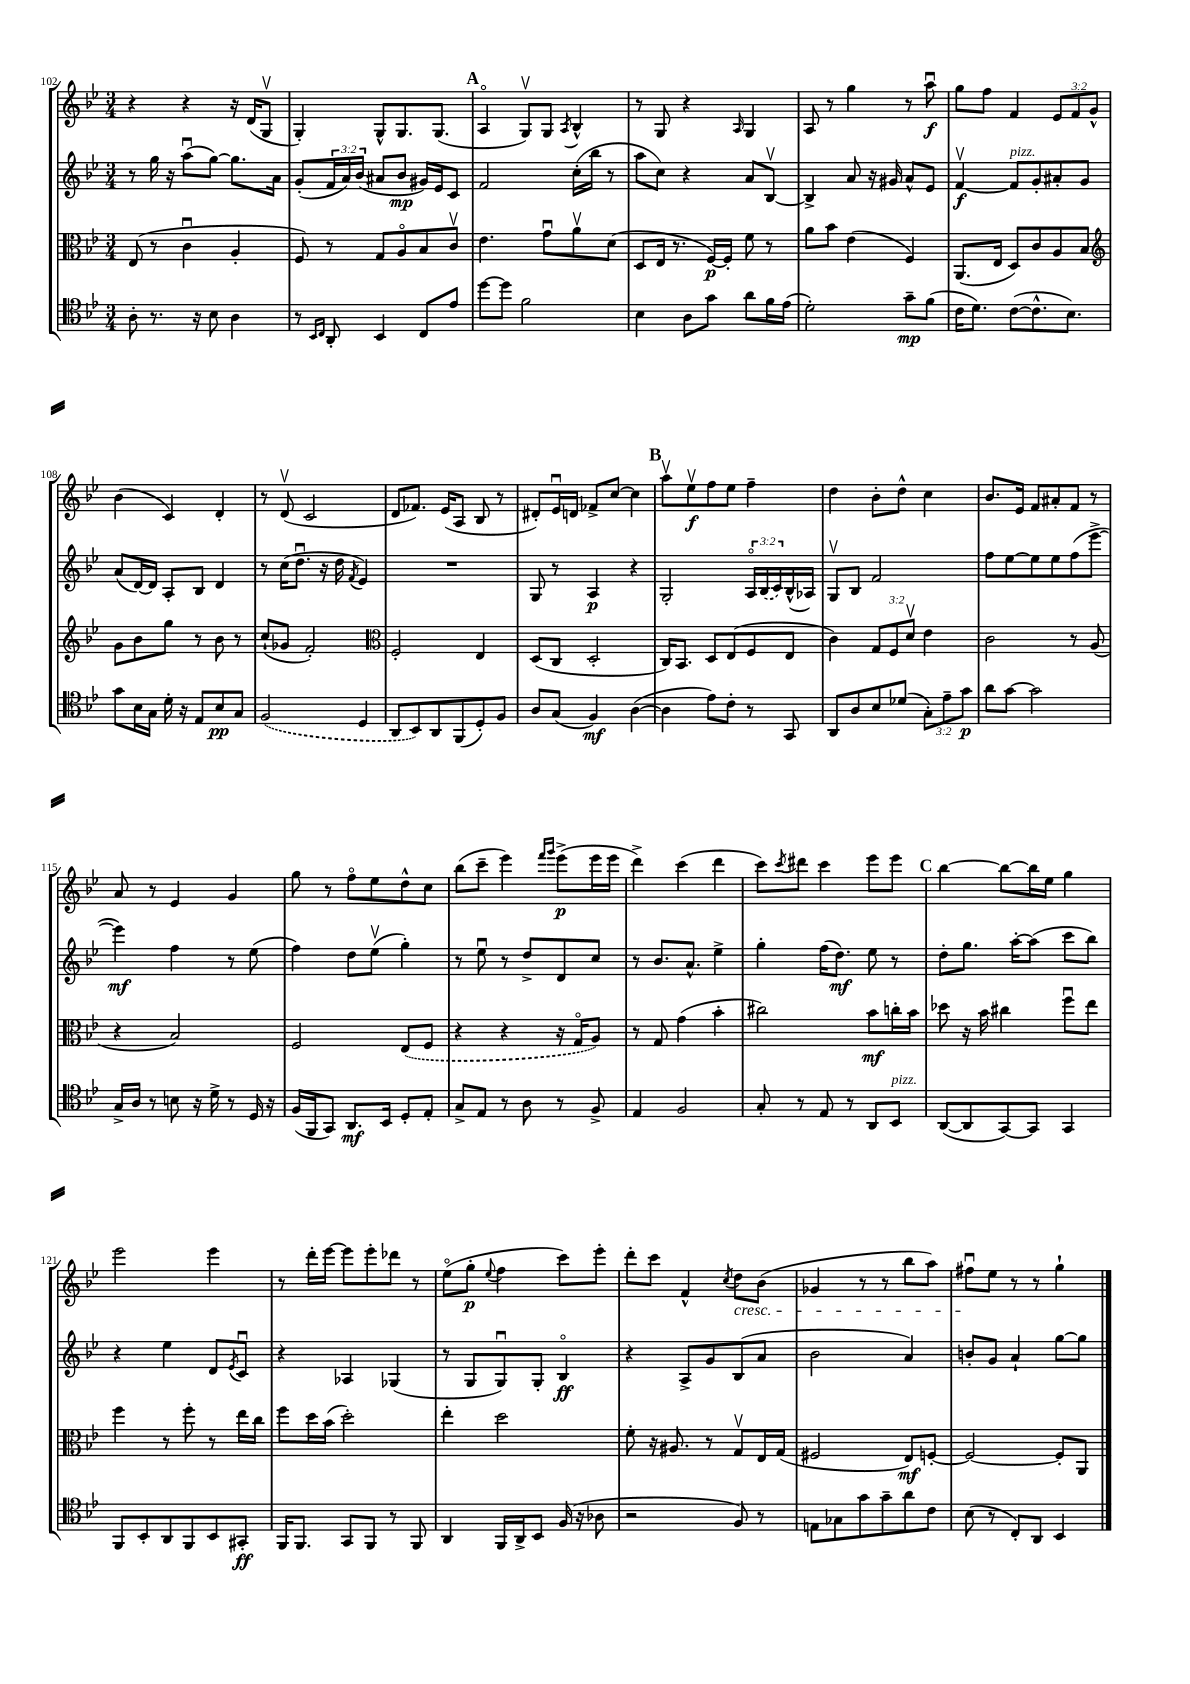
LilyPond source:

<<
\new StaffGroup <<
\new Staff = "s0" {
    \clef treble \key bes \major \numericTimeSignature \time 3/4 \override Staff.TupletNumber.text = #tuplet-number::calc-fraction-text
    r4 r4 r16 d'16( g8\upbow |
    g4-.) g8-^ g8. g8.( |
    \mark \markup { \bold "A" } a4\flageolet g8\upbow) g8 \acciaccatura { a8 } bes4-^ |
    r8 g8 r4 \grace { a16 } g4 |
    a8 r8 g''4 r8 a''8\downbow\f |
    g''8 f''8 f'4 \tuplet 3/2 { ees'8 f'8 g'8-^ } |
    bes'4( c'4) d'4-. |
    r8 d'8\upbow( c'2 |
    d'8 fes'8.) ees'16( a8 bes8 r8 |
    dis'8-.) ees'16\downbow d'16 fes'8-> c''8~ c''4 |
    \mark \markup { \bold "B" } a''8\upbow ees''8\upbow\f f''8 ees''8 f''4-- |
    d''4 bes'8-. d''8-^ c''4 |
    bes'8. ees'16 f'8 ais'8-. f'8 r8 |
    a'8 r8 ees'4 g'4 |
    g''8 r8 f''8\flageolet ees''8 d''8-^ c''8 |
    bes''8( c'''8-- ees'''4) \grace { f'''16 g'''16 } ees'''8->\p( ees'''16 ees'''16 |
    d'''4->) c'''4( d'''4 |
    c'''8) \acciaccatura { c'''8 } dis'''8 c'''4 ees'''8 ees'''8 |
    \mark \markup { \bold "C" } bes''4~ bes''8~ bes''16 ees''16 g''4 |
    ees'''2 ees'''4 |
    r8 d'''16-. ees'''16~ ees'''8 ees'''8-. des'''8 r8 |
    ees''8\flageolet( g''8-.\p \appoggiatura { ees''8 } f''4 c'''8) ees'''8-. |
    d'''8-. c'''8 f'4-^ \acciaccatura { c''8 } d''8\cresc bes'8( |
    ges'4 r8 r8 bes''8 a''8) |
    fis''8\downbow\! ees''8 r8 r8 g''4-! \bar "|." |
}
\new Staff = "s1" {
    \clef treble \key bes \major \numericTimeSignature \time 3/4 \override Staff.TupletNumber.text = #tuplet-number::calc-fraction-text
    r8 g''16 r16 a''8\downbow( g''8~) g''8. a'16 |
    g'8-.( \tuplet 3/2 { f'16 a'16) bes'16( } ais'8 bes'8\mp gis'16) ees'16 c'8 |
    \mark \markup { \bold "A" } f'2 c''16-.( bes''16 r8 |
    a''8 c''8) r4 a'8 bes8~\upbow |
    bes4-> a'8 r16 gis'16 a'8-^ ees'8 |
    f'4~\upbow\f f'8^\markup { \italic "pizz." } g'8-. ais'8-. g'8 |
    a'8( d'16~) d'16 a8-. bes8 d'4 |
    r8 c''16( d''8.\downbow r16 d''16 \acciaccatura { f'8 } ees'4) |
    R2. |
    g8 r8 a4\p r4 |
    \mark \markup { \bold "B" } g2-. \tuplet 3/2 { a16\flageolet \once \slurDashed bes16( c'16) } bes16-^( aes16) |
    g8\upbow bes8 f'2 |
    f''8 ees''8~ ees''8 ees''8 f''8( ees'''8~-> |
    ees'''4\mf) f''4 r8 ees''8( |
    f''4) d''8 ees''8\upbow( g''4-.) |
    r8 ees''8\downbow r8 d''8-> d'8 c''8 |
    r8 bes'8. a'8.-^ ees''4-> |
    g''4-. f''16( d''8.\mf) ees''8 r8 |
    \mark \markup { \bold "C" } d''8-. g''8. a''16~-. a''8( c'''8 bes''8) |
    r4 ees''4 d'8 \acciaccatura { ees'8 } c'8\downbow |
    r4 aes4 ges4( |
    r8 g8 g8\downbow) g8-. bes4\flageolet\ff |
    r4 a8-> g'8 bes8( a'8 |
    bes'2 a'4) |
    b'8-. g'8 a'4-! g''8~ g''8 \bar "|." |
}
\new Staff = "s2" {
    \clef alto \key bes \major \numericTimeSignature \time 3/4 \override Staff.TupletNumber.text = #tuplet-number::calc-fraction-text
    ees8( r8 c'4\downbow a4-. |
    f8) r8 g8 a8\flageolet bes8 c'8\upbow |
    \mark \markup { \bold "A" } ees'4. g'8\downbow a'8\upbow d'8( |
    d8 ees16 r8. f16~\p) f16-. f'8 r8 |
    a'8 bes'8 ees'4( f4) |
    a,8.( ees16 d8) c'8 a8 bes8 |
    \clef treble g'8 bes'8 g''8 r8 bes'8 r8 |
    c''8-!( ges'8 f'2-.) |
    \clef alto f2-. ees4 |
    d8( c8 d2-. |
    \mark \markup { \bold "B" } c16) bes,8. d8 ees8( f8 ees8 |
    c'4) \tuplet 3/2 { g8 f8 d'8\upbow } ees'4 |
    c'2 r8 a8( |
    r4 bes2) |
    f2 \once \slurDashed ees8( f8 |
    r4 r4 r16 g16\flageolet a8) |
    r8 g8 g'4( bes'4-. |
    cis''2) bes'8\mf c''16-. bes'16 |
    \mark \markup { \bold "C" } des''8 r16 bes'16 cis''4 f''8\downbow ees''8 |
    f''4 r8 f''8-. r8 ees''16 c''16 |
    f''8 d''16 bes'16( d''2-.) |
    ees''4-. d''2 |
    f'8-. r16 ais8. r8 g8\upbow ees16 g16( |
    fis2 ees8\mf) f8~-. |
    f2~ f8-. a,8 \bar "|." |
}
\new Staff = "s3" {
    \clef tenor \key bes \major \numericTimeSignature \time 3/4 \override Staff.TupletNumber.text = #tuplet-number::calc-fraction-text
    a8-. r8. r16 bes8 a4 |
    r8 \grace { bes,16 c16 } a,8-. bes,4 c8 ees'8 |
    \mark \markup { \bold "A" } d''8~ d''8 f'2 |
    bes4 a8 g'8 a'8 f'16 ees'16( |
    d'2-.) g'8--\mp f'8( |
    c'16 d'8.) c'8~( c'8.-^ bes8.) |
    g'8 bes16 g16 d'16-. r16 ees8 bes8\pp g8 |
    \once \slurDashed f2( d4 |
    a,8 bes,8) a,8 f,8( d8-.) f8 |
    a8 g8( f4\mf) a4~( |
    \mark \markup { \bold "B" } a4 ees'8) c'8-. r8 g,8 |
    a,8 a8 bes8 des'8( \tuplet 3/2 { g8-.) ees'8-- g'8\p } |
    a'8 g'8~ g'2 |
    g16-> a16 r8 b8 r16 d'16-> r8 d16 r16 |
    f16( f,16 g,8) a,8.\mf bes,16 d8-. ees8-. |
    g8-> ees8 r8 a8 r8 f8-> |
    ees4 f2 |
    g8-. r8 ees8 r8 a,8 bes,8^\markup { \italic "pizz." } |
    \mark \markup { \bold "C" } a,8~( a,8 g,8~) g,8 g,4 |
    f,8 bes,8-. a,8 f,8 bes,8 gis,8-.\ff |
    f,16 f,8. g,8 f,8 r8 f,8 |
    a,4 f,16 a,16-> bes,8 f16( r16 aes8 |
    r2 f8) r8 |
    e8 ges8 g'8 g'8-- a'8 c'8 |
    bes8( r8 c8-.) a,8 bes,4 \bar "|." |
}
>>
>>
\layout { \context { \Score currentBarNumber = #102 } }
